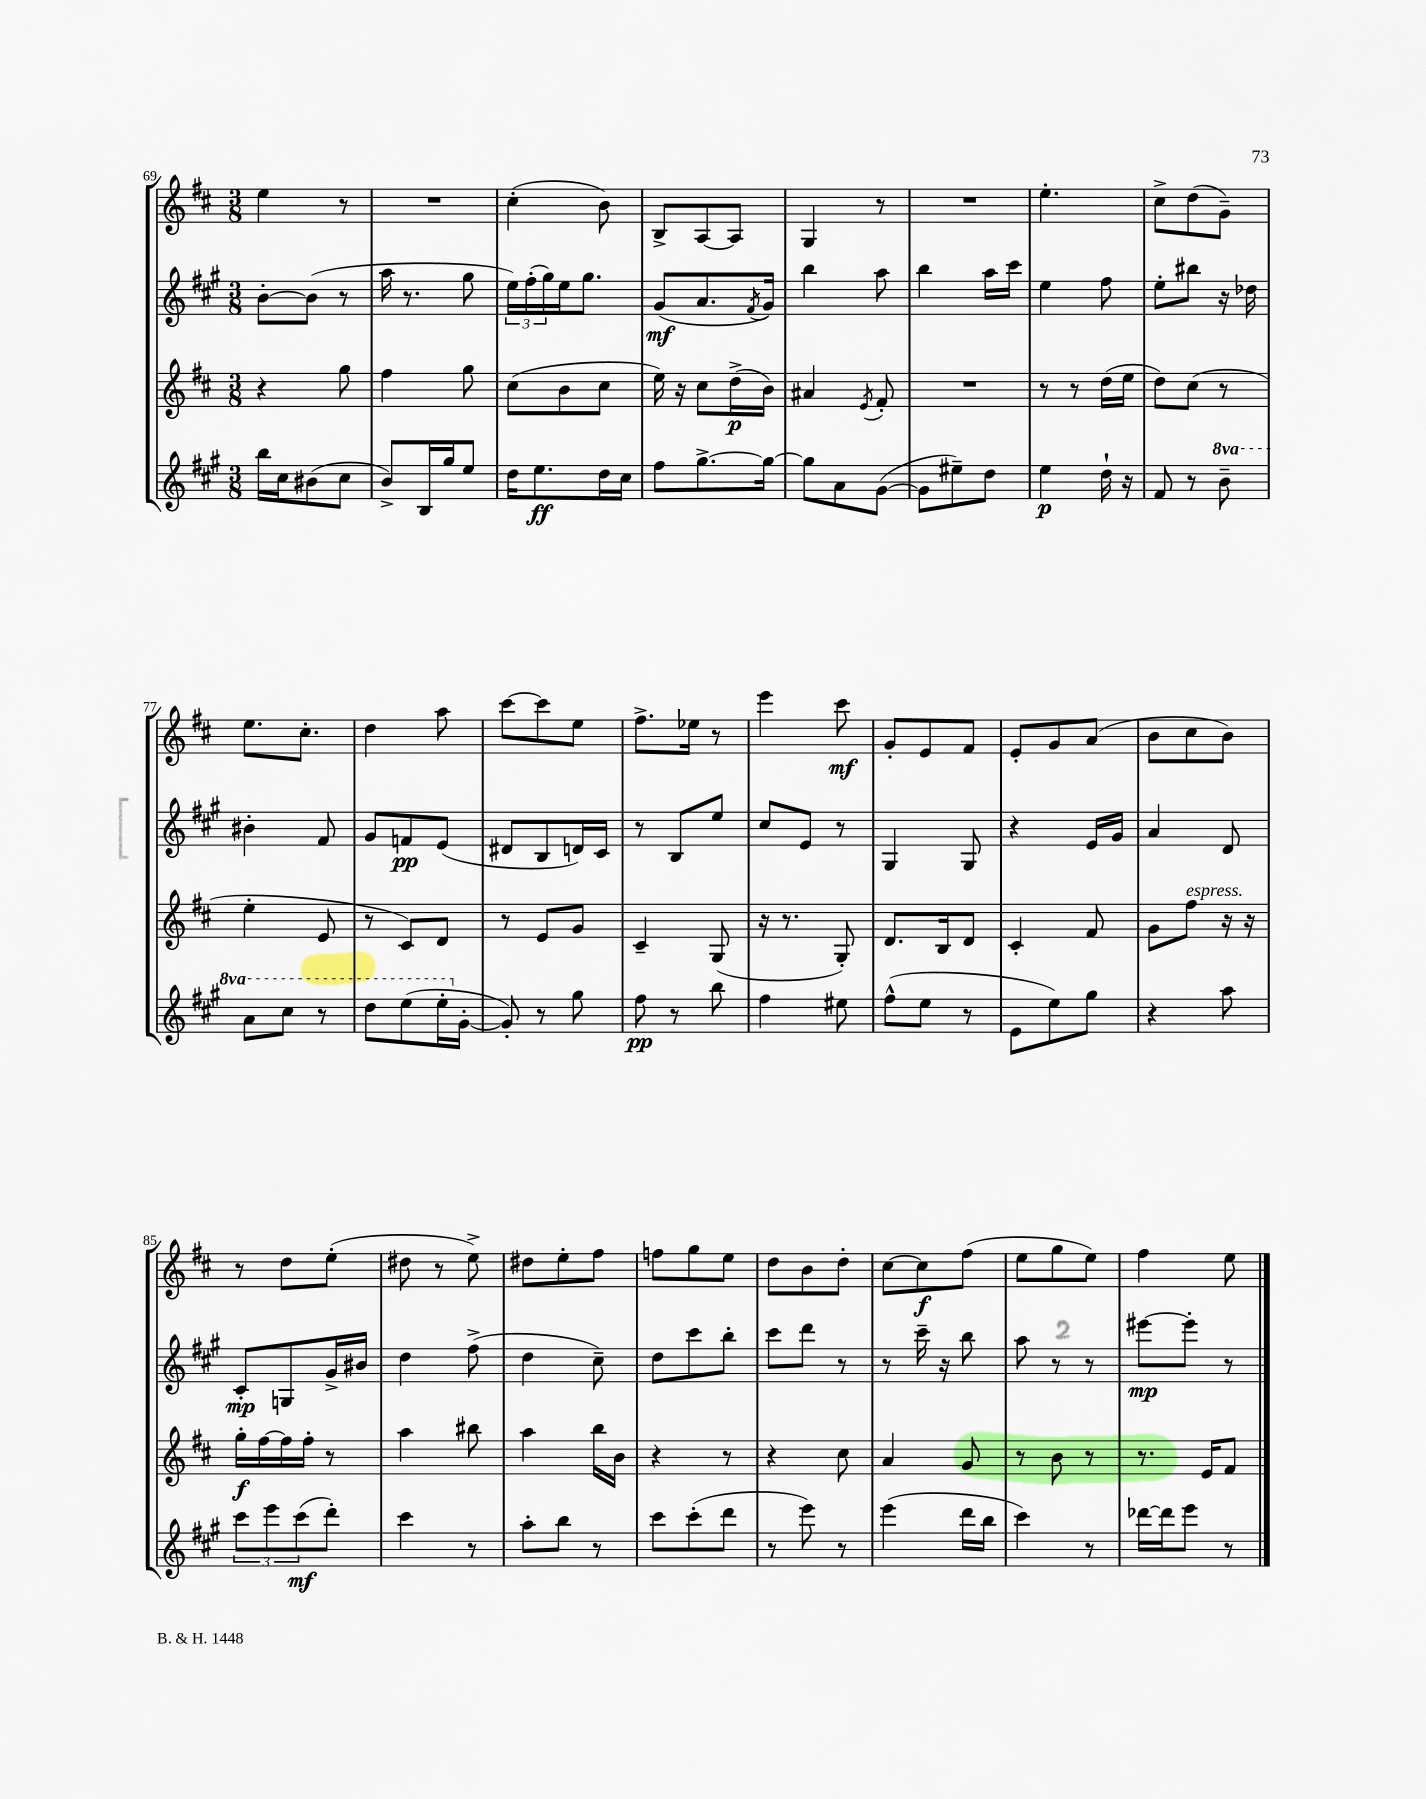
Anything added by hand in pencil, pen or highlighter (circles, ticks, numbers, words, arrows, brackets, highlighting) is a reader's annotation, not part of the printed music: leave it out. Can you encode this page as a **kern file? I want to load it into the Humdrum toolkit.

**kern	**kern	**kern	**kern
*staff4	*staff3	*staff2	*staff1
*clefG2	*clefG2	*clefG2	*clefG2
*k[f#c#g#]	*k[f#c#]	*k[f#c#g#]	*k[f#c#]
*M3/8	*M3/8	*M3/8	*M3/8
16bb\LL	4r	[8b'\L	4ee\
16cc#\J	.	.	.
(8b#\	.	(8b\]J	.
8cc#\J	8gg\	8r	8r
=	=	=	=
8b^/L)	4ff#\	16aa\	4.r
.	.	8.r	.
16B/L	.	.	.
16gg#/J	.	.	.
8ee/J	8gg\	8gg#\	.
=	=	=	=
16dd\LK	(8cc#\L	24ee\LL)	(4cc#'\
.	.	(24ff#'\	.
8.ee\	.	.	.
.	.	24gg#\)	.
.	8b\	16ee\J	.
.	.	8.gg#\J	.
16dd\L	8cc#\J	.	8b\)
16cc#\JJ	.	.	.
=	=	=	=
8ff#\L	16ee\)	(8g#/L	8B^/L
.	16r	.	.
[8.gg#^\	8cc#\L	8.a/	[8A/
.	(16dd^\L	.	8A/]J
.	.	8qf#/	.
16gg#\_Jk	16b\JJ)	16g#/Jk)	.
=	=	=	=
8gg#\]L	4a#/	4bb\	4G/
8a\	.	.	.
.	8qe/	.	.
([8g#\J	8f#'/	8aa\	8r
=	=	=	=
8g#\]L	4.r	4bb\	4.r
8ee#~\)	.	.	.
8dd\J	.	16aa\LL	.
.	.	16ccc#\JJ	.
=	=	=	=
4ee\	8r	4ee\	4.ee'\
.	8r	.	.
16dd`\	(16dd\LL	8ff#\	.
16r	16ee\JJ	.	.
=	=	=	=
8f#/	8dd\L)	8ee'\L	8cc#^\L
8r	(8cc#\J	8bb#\J	(8dd\
8bb~\	8r	16r	8g~\J)
.	.	16dd-\	.
=	=	=	=
8aa\L	4ee'\	4b#'\	8.ee\L
8ccc#\J	.	.	.
.	.	.	8.cc#'\J
8r	8e/	8f#/	.
=	=	=	=
8ddd\L	8r	8g#/L	4dd\
(8eee\	8c#/L)	8f/	.
16eee'\L	8d/J	(8e/J	8aa\
[16g#'\JJ	.	.	.
=	=	=	=
8g#'/])	8r	8d#/L	[8ccc#\L
8r	8e/L	8B/	8ccc#\]
8gg#\	8g/J	16d/L)	8ee\J
.	.	16c#/JJ	.
=	=	=	=
8ff#\	4c#~/	8r	8.ff#^\L
8r	.	8B/L	.
.	.	.	16ee-\Jk
8bb\	(8G/	8ee/J	8r
=	=	=	=
4ff#\	16r	8cc#/L	4eee\
.	8.r	.	.
.	.	8e/J	.
8ee#\	8G'/)	8r	8ccc#\
=	=	=	=
(8ff#^^\L	8.d/L	4G#/	8g'/L
8ee\J	.	.	8e/
.	16B/k	.	.
8r	8d/J	8G#/	8f#/J
=	=	=	=
8e\L	4c#'/	4r	8e'/L
8ee\)	.	.	8g/
8gg#\J	8f#/	16e/LL	(8a/J
.	.	16g#/JJ	.
=	=	=	=
4r	8g\L	4a/	8b\L
.	8ff#\J	.	8cc#\
8aa\	16r	8d/	8b\J)
.	16r	.	.
=	=	=	=
12ccc#\L	16gg'\LL	8c#'/L	8r
.	[16ff#\	.	.
12eee\	.	.	.
.	16ff#\]	8G/	8dd\L
(12ccc#\	.	.	.
.	16ff#'\JJ	.	.
8ddd'\J)	8r	16g#^/L	(8ee'\J
.	.	16b#/JJ	.
=	=	=	=
4ccc#\	4aa\	4dd\	8dd#\
.	.	.	8r
8r	8bb#\	(8ff#^\	8ee^\)
=	=	=	=
8aa'\L	4aa\	4dd\	8dd#\L
8bb\J	.	.	8ee'\
8r	16bb\LL	8cc#~\)	8ff#\J
.	16b\JJ	.	.
=	=	=	=
8ccc#\L	4r	8dd\L	8ff\L
(8ccc#'\	.	8ccc#\	8gg\
8ddd\J	8r	8bb'\J	8ee\J
=	=	=	=
8r	4r	8ccc#\L	8dd\L
8eee\)	.	8ddd\J	8b\
8r	8cc#\	8r	8dd'\J
=	=	=	=
(4eee\	4a/	8r	[8cc#\L
.	.	16ccc#~\	8cc#\]
.	.	16r	.
16ddd\LL	8g/	8bb\	(8ff#\J
16bb\JJ	.	.	.
=	=	=	=
4ccc#\)	8r	8aa\	8ee\L
.	8b\	8r	8gg\
8r	8r	8r	8ee\J)
=	=	=	=
[16ddd-\LL	8.r	[8eee#\L	4ff#\
16ddd-\]J	.	.	.
8eee\J	.	8eee#'\]J	.
.	16e/LK	.	.
8r	8f#/J	8r	8ee\
==	==	==	==
*-	*-	*-	*-
